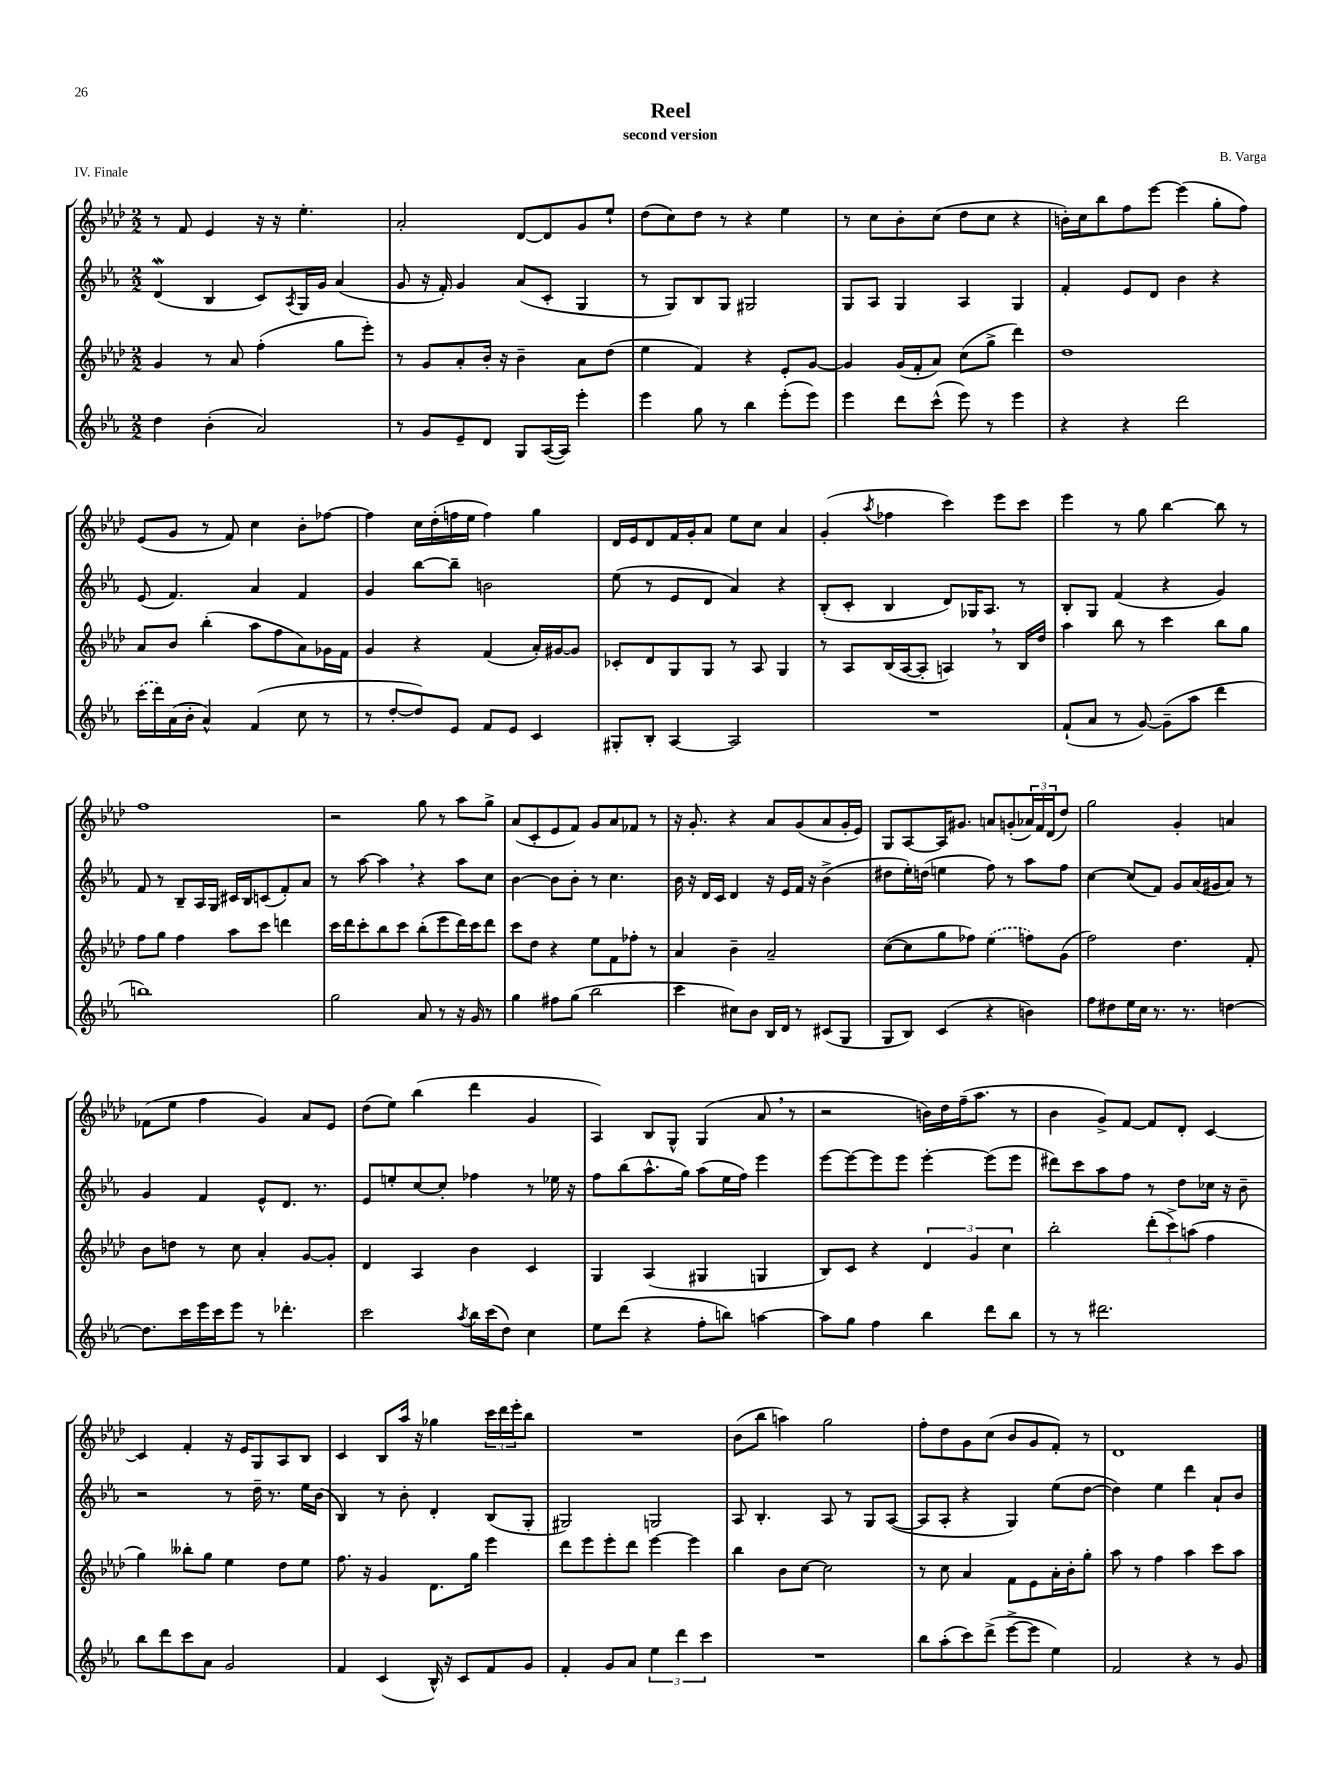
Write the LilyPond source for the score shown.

\header { title = "Reel" composer = "B. Varga" subtitle = "second version" piece = "IV. Finale" }
<<
\new StaffGroup <<
\new Staff = "s0" {
    \clef treble \key aes \major \numericTimeSignature \time 2/2
    r8 f'8 ees'4 r16 r16 ees''4.-. |
    aes'2-. des'8~ des'8 g'8 ees''8-! |
    des''8( c''8) des''8 r8 r4 ees''4 |
    r8 c''8 bes'8-. c''8( des''8 c''8 r4 |
    b'16-.) c''16 bes''8 f''8 ees'''8~ ees'''4( g''8-. f''8) |
    ees'8( g'8 r8 f'8) c''4 bes'8-. fes''8~ |
    fes''4 c''16 des''16-.( f''16 ees''16 f''4) g''4 |
    des'16 ees'16 des'8 f'16 g'16-. aes'8 ees''8 c''8 aes'4 |
    g'4-.( \acciaccatura { aes''8 } fes''4 c'''4) ees'''8 c'''8 |
    ees'''4 r8 g''8 bes''4~ bes''8 r8 |
    f''1 |
    r2 g''8 r8 aes''8 g''8-> |
    aes'8( c'8-. ees'8 f'8) g'8 aes'8 fes'8 r8 |
    r16 g'8.-. r4 aes'8 g'8( aes'8 g'16-. ees'16) |
    g8 aes8~ aes16 gis'8. a'8 g'8-.( \tuplet 3/2 { aes'16) f'16 des'16( } des''8) |
    g''2 g'4-. a'4 |
    fes'8( ees''8 f''4 g'4) aes'8 ees'8 |
    des''8( ees''8) bes''4( des'''4 g'4 |
    aes4) bes8 g8-^ g4( aes'8 \breathe r8 |
    r2 b'16) des''16 f''16--( aes''8. r8 |
    bes'4 g'8->) f'8~ f'8 des'8-. c'4~ |
    c'4 f'4-. r16 ees'16 g8 aes8 bes8 |
    c'4 bes8 aes''16 r16 ges''4 \tuplet 3/2 { c'''16 des'''16 ees'''16-. } bes''8 |
    R1 |
    bes'8( bes''8 a''4) g''2 |
    f''8-. des''8 g'8 c''8( bes'8 g'8 f'8-.) r8 |
    des'1 \bar "|." |
}
\new Staff = "s1" {
    \clef treble \key ees \major \numericTimeSignature \time 2/2
    d'4\mordent( bes4 c'8) \acciaccatura { aes8 } g16 g'16 aes'4( |
    g'8 r16 f'16-.) g'4 aes'8( c'8-. g4 |
    r8 g8) bes8 g8 gis2 |
    g8 aes8 g4 aes4 g4 |
    f'4-. ees'8 d'8 bes'4 r4 |
    ees'8( f'4.) aes'4 f'4 |
    g'4 bes''8~ bes''8-- b'2 |
    ees''8( r8 ees'8 d'8 aes'4) r4 |
    bes8-.( c'8-. bes4 d'8) ges16 aes8. r8 |
    bes8-. g8 f'4( r4 g'4) |
    f'8 r8 bes8-- aes16 g16 cis'16 bes16 c'8( f'8-.) aes'8 |
    r8 aes''8~ aes''4 \breathe r4 aes''8 c''8 |
    bes'4~ bes'8 bes'8-. r8 c''4. |
    bes'16 r16 d'16 c'16 d'4 r16 ees'16 f'16 r16 bes'4->( |
    dis''8 ees''16-.) d''16( e''4 f''8) r8 aes''8 f''8 |
    c''4~ c''8( f'8) g'8 aes'16( gis'16 aes'8) r8 |
    g'4 f'4 ees'8-^ d'8. r8. |
    ees'8 e''8-. c''8~ c''8-. fes''4 r8 ees''16 r16 |
    f''8 bes''8( aes''8.-^ g''16) aes''8( ees''16 f''16) ees'''4 |
    ees'''8~ ees'''8~ ees'''8 ees'''8 ees'''4~-. ees'''8( ees'''8 |
    dis'''8) c'''8 aes''8 f''8 r8 d''8 ces''16 r16 bes'8-- |
    r2 r8 d''16-- r8. ees''16 bes'16( |
    bes4) r8 bes'8-. d'4-. bes8( g8-. |
    gis2) g2 |
    aes8 bes4.-. aes8 r8 g8 aes8~( |
    aes8 aes8-. r4 g4) ees''8( d''8~ |
    d''4) ees''4 d'''4 aes'8-! bes'8 \bar "|." |
}
\new Staff = "s2" {
    \clef treble \key aes \major \numericTimeSignature \time 2/2
    g'4 r8 aes'8 f''4-.( g''8 ees'''8-.) |
    r8 g'8 aes'8-. bes'16-. r16 bes'4-- aes'8 des''8( |
    ees''4 f'4) r4 ees'8-. g'8~ |
    g'4 g'16( f'16-. aes'8) c''8( g''8-> des'''4) |
    des''1 |
    aes'8 bes'8 bes''4-.( aes''8 f''8 aes'8) ges'16 f'16 |
    g'4 r4 f'4( aes'16-.) gis'16~ gis'8 |
    ces'8-. des'8 g8 g8 r8 aes8 g4 |
    r8 aes8 bes16( aes16~ aes8-. a4) \breathe r8 bes16 des''16 |
    aes''4 bes''8 r8 c'''4 bes''8 g''8 |
    f''8 g''8 f''4 aes''8 c'''8 d'''4 |
    c'''16 des'''16 c'''8-. bes''8 c'''8 bes''8-.( ees'''8 des'''16) c'''16 des'''8 |
    c'''8 des''8 r4 ees''8 f'8 fes''8-. r8 |
    aes'4 bes'4-- aes'2-- |
    c''8~( c''8 g''8 fes''8) \once \slurDashed ees''4( f''8) g'8( |
    f''2) des''4. f'8-. |
    bes'8 d''8 r8 c''8 aes'4-. g'8~ g'8-. |
    des'4 aes4 bes'4 c'4 |
    g4 aes4( gis4 g4 |
    bes8) c'8 r4 \tuplet 3/2 { des'4 g'4 c''4 } |
    bes''2-. \tuplet 3/2 { des'''8-.( c'''8->) a''8( } f''4 |
    g''4) beses''8-. g''8 ees''4 des''8 ees''8 |
    f''8. r16 g'4 des'8. g''16 ees'''4 |
    des'''8 ees'''8 ees'''8-. des'''8 ees'''4~ ees'''4 |
    bes''4 bes'8 c''8~ c''2 |
    r8 c''8 aes'4 f'8 ees'8 aes'16-. bes'16-. g''8-. |
    aes''8 r8 f''4 aes''4 c'''8 aes''8 \bar "|." |
}
\new Staff = "s3" {
    \clef treble \key ees \major \numericTimeSignature \time 2/2
    d''4 bes'4-.( aes'2) |
    r8 g'8 ees'8-- d'8 g8 aes16~( aes16) ees'''4-. |
    ees'''4 g''8 r8 bes''4 ees'''8-.( ees'''8) |
    ees'''4 d'''8 c'''8-^( ees'''8) r8 ees'''4 |
    r4 r4 d'''2 |
    \once \slurDashed c'''16( d'''16) aes'16( bes'16-. aes'4-^) f'4( c''8 r8 |
    r8 d''8~-. d''8) ees'8 f'8 ees'8 c'4 |
    gis8-. bes8-. aes4~ aes2 |
    R1 |
    f'8-!( aes'8 r8 g'8~) g'8--( aes''8 d'''4 |
    b''1) |
    g''2 aes'8 r8 r16 g'16 r8 |
    g''4 fis''8 g''8( bes''2 |
    c'''4 cis''8) bes'8 bes16 d'16 r8 cis'8( g8 |
    g8 bes8) c'4( r4 b'4) |
    f''8 dis''8 ees''16 c''16 r8. r8. d''4~ |
    d''8. c'''16 ees'''16 c'''16 ees'''8 r8 des'''4.-. |
    c'''2 \acciaccatura { aes''8 } bes''16 c'''16( d''8) c''4 |
    ees''8 d'''8( r4 f''8-. b''8) a''4~ |
    a''8 g''8 f''4 bes''4 d'''8 bes''8 |
    r8 r8 dis'''2. |
    bes''8 d'''8 c'''8 aes'8 g'2 |
    f'4 c'4( bes16-^) r16 c'8 f'8 g'8 |
    f'4-. g'8 aes'8 \tuplet 3/2 { ees''4 d'''4 c'''4 } |
    R1 |
    bes''8 aes''8-.( c'''8) d'''8->( ees'''8~-> ees'''8 ees''4) |
    f'2 r4 r8 g'8 \bar "|." |
}
>>
>>
\layout { \context { \Score \remove "Bar_number_engraver" } }
